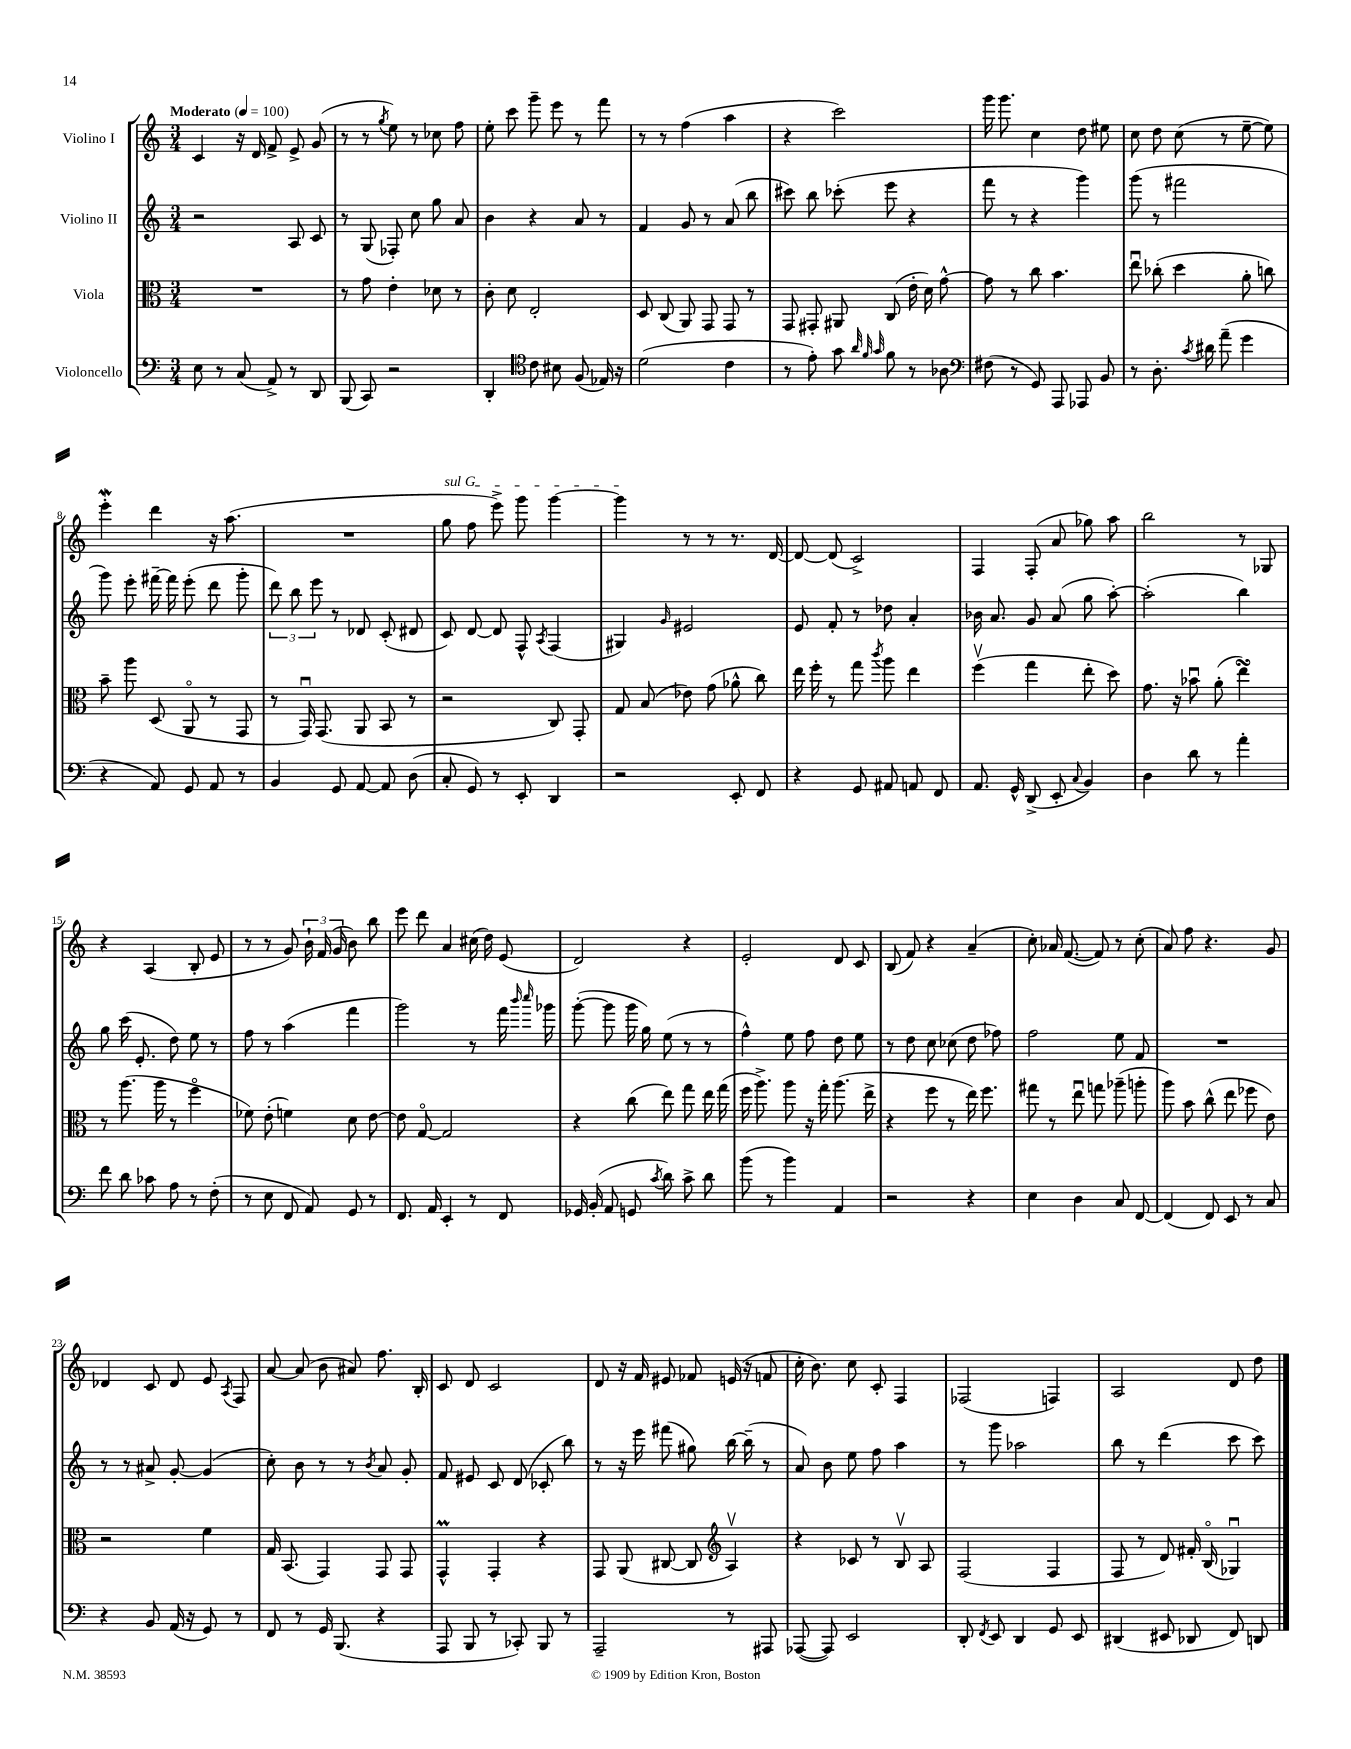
<<
\new StaffGroup <<
\new Staff = "s0" \with { instrumentName = "Violino I" } {
    \clef treble \key c \major \numericTimeSignature \time 3/4 \tempo "Moderato" 4 = 100
    \autoBeamOff c'4 r16 d'16 f'8-> e'8-> g'8( |
    r8 r8 \acciaccatura { g''8 } e''8) r8 ces''8 f''8 |
    e''8-. c'''8 g'''8-- e'''8 r8 f'''8 |
    r8 r8 f''4( a''4 |
    r4 c'''2) |
    g'''16 g'''8. c''4 d''8 eis''8 |
    c''8 d''8 c''8( r8 e''8~-- e''8) |
    e'''4-.\mordent d'''4 r16 a''8.( |
    R2. |
    \once \override TextSpanner.bound-details.left.text = \markup { \italic "sul G" } g''8\startTextSpan f''8 e'''8->) g'''8 g'''4~ |
    g'''4\stopTextSpan r8 r8 r8. d'16~ |
    d'8~ d'8( c'2->) |
    f4 f8-.( a'8 ges''8) a''8 |
    b''2 r8 ges8 |
    r4 a4( b8-. e'8 |
    r8 r8 g'8) \tuplet 3/2 { b'16-! f'16( g'16 } b'8) b''8 |
    e'''8 d'''8 a'4 cis''16( d''16) e'8( |
    d'2) r4 |
    e'2-. d'8 c'8 |
    b8( f'8) r4 a'4--( |
    c''8-.) aes'16 f'8.~( f'8) r8 c''8-.( |
    a'8) f''8 r4. g'8 |
    des'4 c'8 des'8 e'8 \acciaccatura { a8 } f8 |
    a'8~ a'8( b'8 ais'8) f''8. b16-. |
    c'8 d'8 c'2 |
    d'8 r16 f'16 eis'8 fes'8 e'16( r16 f'8 |
    c''16-. b'8.) c''8 c'8-. f4 |
    fes2( f4) |
    a2 d'8 d''8 \bar "|." |
}
\new Staff = "s1" \with { instrumentName = "Violino II" } {
    \clef treble \key c \major \numericTimeSignature \time 3/4
    \autoBeamOff r2 a8 c'8 |
    r8 g8( fes8-.) c''8 g''8 a'8 |
    b'4 r4 a'8 r8 |
    f'4 g'8 r8 a'8( b''8 |
    cis'''8) b''8 ces'''8-.( e'''8 r4 |
    f'''8 r8 r4 g'''4) |
    g'''8( r8 fis'''2 |
    g'''8) e'''8-. fis'''16~-- fis'''16 e'''8-.( d'''8 g'''8-. |
    \tuplet 3/2 { d'''8) b''8 e'''8 } r8 des'8 c'8-.( dis'8 |
    c'8) d'8~ d'8 f8-^ \acciaccatura { a8 } f4( |
    gis4) \grace { g'16 } eis'2 |
    e'8 f'8-. r8 des''8 a'4-. |
    bes'16 a'8. g'8 a'8( g''8 a''8~-.) |
    a''2-.( b''4) |
    g''8 c'''16( e'8.-. d''8) e''8 r8 |
    f''8 r8 a''4( f'''4 |
    g'''2) r8 f'''16 \grace { b'''16 c''''16 } ges'''16 |
    g'''8~-.( g'''8 g'''16 g''16) e''8( r8 r8 |
    f''4-^) e''8 f''8 d''8 e''8 |
    r8 d''8 c''8 ces''8( d''8 fes''8) |
    f''2 e''8 f'8 |
    R2. |
    r8 r8 ais'8-> g'8~-. g'4( |
    c''8-.) b'8 r8 r8 \acciaccatura { b'8 } a'8 g'8-. |
    f'8 eis'8 c'8 d'8( ces'8-. b''8) |
    r8 r16 e'''16 fis'''8( gis''8) b''16~ b''16--( r8 |
    a'8) b'8 e''8 f''8 a''4 |
    r8 g'''8 aes''2 |
    b''8 r8 d'''4( c'''8 c'''8) \bar "|." |
}
\new Staff = "s2" \with { instrumentName = "Viola" } {
    \clef alto \key c \major \numericTimeSignature \time 3/4
    \autoBeamOff R2. |
    r8 g'8 e'4-. des'8 r8 |
    c'8-. d'8 e2-. |
    d8 c8( a,8) g,8 g,8 r8 |
    g,8 gis,8-. ais,8 c8( e'16-. d'16) g'8~-^ |
    g'8 r8 c''8 b'4. |
    e''8\downbow ces''8-.( d''4 a'8-. c''8) |
    b'8-- a''8 d8( a,8\flageolet r8 g,8 |
    r8 g,16\downbow) g,8.( a,8 b,8 r8 |
    r2 c8) g,8-. |
    g8 b8( ees'8) g'8( aes'8-^ c''8) |
    e''16 f''16-. r8 g''8 \acciaccatura { c'''8 } a''8 e''4 |
    f''4\upbow( g''4 e''8-. d''8) |
    g'8. r16 bes'8\downbow a'8-.( e''4\turn) |
    r8 a''8.( a''16 r8 f''4\flageolet |
    fes'8) e'8-.( f'4) d'8 e'8~ |
    e'8 g8~\flageolet g2 |
    r4 c''8( e''8) g''8 e''16 g''16( |
    f''16 a''8.->) a''8 r16 g''16-. a''8.( e''16-> |
    r4 f''8 r8 e''16) f''8. |
    gis''8 r8 e''8\downbow g''8 aes''8--( a''8-. |
    a''8) b'8 c''8-^( e''8 fes''8 e'8) |
    r2 f'4 |
    g16 b,8.( g,4) g,8 g,8 |
    g,4-^\prall g,4-. r4 |
    g,8 a,8( cis8~ cis8 \clef treble a4\upbow) |
    r4 ces'8 r8 b8\upbow a8 |
    f2( f4 |
    f8 r8 d'8) fis'16-. b16\flageolet( ges4\downbow) \bar "|." |
}
\new Staff = "s3" \with { instrumentName = "Violoncello" } {
    \clef bass \key c \major \numericTimeSignature \time 3/4
    \autoBeamOff e8 r8 c8( a,8->) r8 d,8 |
    b,,8( c,8) r2 |
    d,4-. \clef tenor c'8 bis8 f8( ees16) r16 |
    d'2( c'4 |
    r8 e'8-.) g'8 \grace { a'32 f'32 g'32 } f'8 r8 aes8 |
    \clef bass fis8( r8 g,8) a,,8 aes,,8 b,8 |
    r8 d8.-. \acciaccatura { c'8 } dis'16 a'8--( g'4 |
    r4 a,8) g,8 a,8 r8 |
    b,4 g,8 a,8~ a,8 d8( |
    c8-. g,8) r8 e,8-. d,4 |
    r2 e,8-. f,8 |
    r4 g,8 ais,8 a,8 f,8 |
    a,8. g,16-^ d,8->( e,8-. \appoggiatura { c8 } b,4) |
    d4 d'8 r8 a'4-. |
    f'8 d'8 ces'8 a8 r8 f8-.( |
    r8 e8 f,8 a,8) g,8 r8 |
    f,8. a,16 e,4-. r8 f,8 |
    ges,16 b,16-.( a,8 g,8 \acciaccatura { c'8 } d'8) c'8-> d'8 |
    b'8( r8 b'4) a,4 |
    r2 r4 |
    e4 d4 c8 f,8~ |
    f,4( f,8) e,8 r8 c8 |
    r4 b,8 a,16( r16 g,8) r8 |
    f,8 r8 g,16 b,,8.( r4 |
    a,,8 b,,8 r8 ces,8-.) b,,8 r8 |
    a,,2-- r8 ais,,8 |
    aes,,8~( aes,,8) e,2 |
    d,8-. \acciaccatura { f,8 } e,8 d,4 g,8 e,8 |
    dis,4( eis,8 des,8 f,8) d,8 \bar "|." |
}
>>
>>
